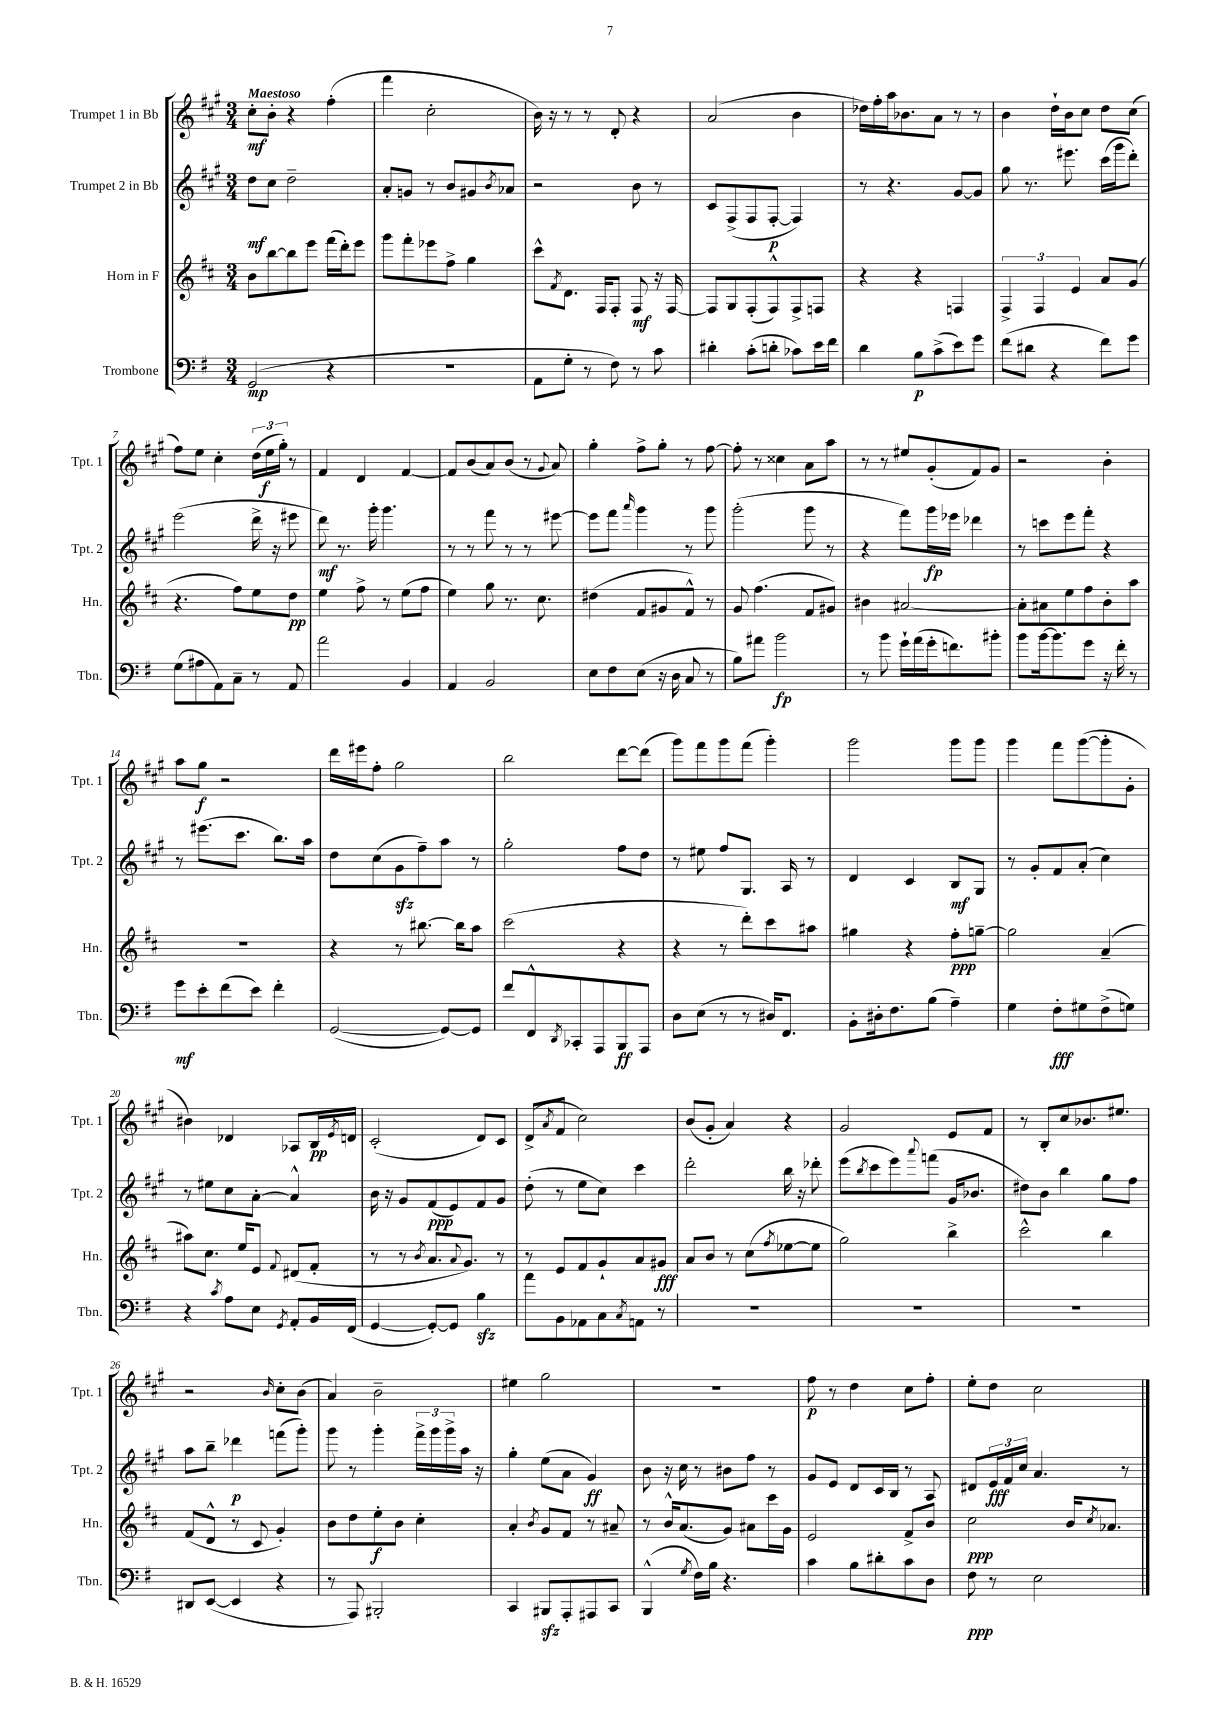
<<
\new StaffGroup <<
\new Staff = "s0" \with { instrumentName = "Trumpet 1 in Bb" shortInstrumentName = "Tpt. 1" } {
    \clef treble \key a \major \numericTimeSignature \time 3/4 \tempo "Maestoso"
    cis''8-.\mf b'8-. r4 fis''4-.( |
    fis'''4 cis''2-. |
    b'16) r16 r8 r8 d'8-. r4 |
    a'2( b'4 |
    des''16) fis''16-. a''16 bes'8. a'8 r8 r8 |
    b'4 d''16-! b'16 cis''8 d''8 cis''8( |
    fis''8) e''8 cis''4-. \tuplet 3/2 { d''16( e''16\f gis''16-.) } r8 |
    fis'4 d'4 fis'4~ |
    fis'8 b'8( a'8) b'8( r8 \appoggiatura { gis'8 } a'8) |
    gis''4-. fis''8-> gis''8-. r8 fis''8~ |
    fis''8-. r8 cisis''4 a'8 a''8 |
    r8 r8 eis''8 gis'8-.( fis'8) gis'8 |
    r2 b'4-. |
    a''8 gis''8\f r2 |
    d'''16 eis'''16 fis''8-. gis''2 |
    b''2 d'''8~ d'''8( |
    gis'''8) fis'''8 gis'''8 fis'''8( gis'''4-.) |
    gis'''2 gis'''8 gis'''8 |
    gis'''4 fis'''8 gis'''8~( gis'''8-. gis'8-. |
    bis'4) des'4 aes8 b16\pp \acciaccatura { e'8 } d'16 |
    cis'2-.( d'8) cis'8 |
    d'8->( \acciaccatura { a'8 } fis'8 cis''2) |
    b'8( gis'8-. a'4) r4 |
    gis'2 e'8 fis'8 |
    r8 b8-. cis''8 bes'8. eis''8. |
    r2 \grace { b'16 } cis''8-. b'8( |
    a'4) b'2-- |
    eis''4 gis''2 |
    R2. |
    fis''8\p r8 d''4 cis''8 fis''8-. |
    e''8-. d''8 cis''2 \bar "|." |
}
\new Staff = "s1" \with { instrumentName = "Trumpet 2 in Bb" shortInstrumentName = "Tpt. 2" } {
    \clef treble \key a \major \numericTimeSignature \time 3/4
    d''8\mf cis''8 d''2-- |
    a'8-. g'8 r8 b'8 gis'8 \acciaccatura { b'8 } aes'8 |
    r2 b'8 r8 |
    cis'8 fis8->( fis8 fis8~-.\p fis4) |
    r8 r4. gis'8~ gis'8 |
    gis''8 r8. eis'''8. cis'''16( gis'''16 d'''8-.) |
    e'''2( d'''16-> r16 eis'''8 |
    d'''8\mf) r8. gis'''16-. gis'''4. |
    r8 r8 fis'''8 r8 r8 eis'''8~ |
    eis'''8 fis'''8 \grace { a'''16 } gis'''4 r8 gis'''8 |
    gis'''2-.( gis'''8 r8 |
    r4 fis'''8) gis'''16\fp ees'''16 des'''4 |
    r8 c'''8 e'''8 fis'''8-. r4 |
    r8 eis'''8.( cis'''8. b''8.) a''16 |
    d''8 cis''8( gis'8\sfz fis''8--) a''8 r8 |
    gis''2-. fis''8 d''8 |
    r8 eis''8 fis''8 gis8. a16 r8 |
    d'4 cis'4 b8\mf gis8 |
    r8 gis'8-. fis'8 a'8-.( cis''4) |
    r8 eis''8 cis''8 a'8~-. a'4-^ |
    b'16 r16 gis'8 fis'8\ppp( e'8) fis'8 gis'8 |
    d''8-.( r8 e''8 cis''8) cis'''4 |
    d'''2-. b''16 r16 des'''8-. |
    e'''8( \acciaccatura { b''8 } cis'''8 e'''8) \appoggiatura { a'''8 } f'''8( gis'16 bes'8. |
    dis''8) b'8 b''4 gis''8 fis''8 |
    a''8 b''8-- des'''4\p f'''8( gis'''8-.) |
    gis'''8 r8 gis'''4-. \tuplet 3/2 { fis'''16-> gis'''16 gis'''16-> } a''16 r16 |
    gis''4-. e''8( a'8 gis'4\ff) |
    b'8 r16 cis''16 r8 bis'8 fis''8 r8 |
    gis'8 e'8 d'8 cis'16 b16 r8 a8 |
    dis'8 \tuplet 3/2 { e'16\fff fis'16 cis''16 } a'4. r8 \bar "|." |
}
\new Staff = "s2" \with { instrumentName = "Horn in F" shortInstrumentName = "Hn." } {
    \clef treble \key d \major \numericTimeSignature \time 3/4
    b'8 b''8~ b''8 e'''8 fis'''16( d'''16-.) e'''8 |
    g'''8 fis'''8-. ees'''8 fis''8-> g''4 |
    cis'''8-^ \acciaccatura { fis'8 } d'8. fis16 fis8-. fis8\mf r16 fis16~ |
    fis8 g8 fis8-.( fis8-^) fis8-> f8 |
    r4 r4 f4 |
    \tuplet 3/2 { fis4-> fis4 e'4 } a'8 g'8( |
    r4. fis''8) e''8 d''8\pp |
    e''4 fis''8-> r8 e''8( fis''8 |
    e''4) g''8 r8. cis''8. |
    dis''4( fis'8 gis'8 fis'8-^) r8 |
    g'8 fis''4.( fis'8 gis'8) |
    bis'4 ais'2~ |
    ais'8-. ais'8 e''8 fis''8 b'8-. a''8 |
    R2. |
    r4 r8 bis''8.~ bis''16 a''8 |
    cis'''2( r4 |
    r4 r8 d'''8-.) cis'''8 ais''8 |
    gis''4 r4 fis''8-.\ppp g''8~-- |
    g''2 a'4--( |
    ais''8) cis''8. e''16 e'8 \appoggiatura { fis'8 } dis'8( fis'8-. |
    r8 r8 \acciaccatura { b'8 } a'8. \appoggiatura { a'8 } g'8.) r8 |
    r8 e'8 fis'8 g'8-! a'8 gis'8\fff |
    a'8 b'8 r8 cis''8( \acciaccatura { fis''8 } ees''8~ ees''8 |
    g''2) b''4-> |
    cis'''2-^ b''4 |
    fis'8( d'8-^ r8 cis'8 g'4-.) |
    b'8 d''8 e''8-.\f b'8 cis''4-. |
    a'4-. \acciaccatura { b'8 } g'8 fis'8 r8 ais'8-- |
    r8 b'16-^ a'8.( g'8) ais'8 cis'''16 g'16 |
    e'2 fis'8-> b'8 |
    cis''2\ppp b'16 \acciaccatura { cis''8 } aes'8. \bar "|." |
}
\new Staff = "s3" \with { instrumentName = "Trombone" shortInstrumentName = "Tbn." } {
    \clef bass \key g \major \numericTimeSignature \time 3/4
    g,2\mp( r4 |
    R2. |
    a,8 g8-. r8 fis8) r8 c'8 |
    dis'4-. c'8-.( d'8-. ces'8) e'16 fis'16 |
    d'4 b8\p c'8->( e'8) g'8 |
    fis'8( dis'8 r4 fis'8) g'8 |
    g8( ais8 a,8) c8-- r8 a,8 |
    a'2 b,4 |
    a,4 b,2 |
    e8 fis8 e8( r16 d16 c8 r8 |
    b8) ais'8 b'2\fp |
    r8 b'8 g'16-! a'16( g'16-. f'8.) bis'8-. |
    b'8 b'16~ b'8. g'8 r16 fis'16-. r8 |
    g'8\mf e'8-. fis'8( e'8) fis'4-. |
    g,2~( g,8~) g,8 |
    fis'8 fis,8-^ \acciaccatura { d,8 } ces,8-. a,,8 b,,8\ff a,,8 |
    d8 e8( r8 r8 dis16) fis,8. |
    b,8-. dis16-. fis8. b8( a4--) |
    g4 fis8-.\fff gis8 fis8->( g8) |
    r4 \acciaccatura { c'8 } a8 e8 \acciaccatura { g,8 } a,8-. b,16 fis,16( |
    g,4~ g,8~-.) g,8 b4\sfz |
    a'8 b,8 aes,8 c8 \acciaccatura { c8 } a,8 r8 |
    R2. |
    R2. |
    R2. |
    dis,8 e,8~( e,4 r4 |
    r8 a,,8) bis,,2-. |
    c,4 bis,,8\sfz a,,8-. ais,,8 c,8 |
    b,,4-^( \acciaccatura { g8 } fis16) b16 r4. |
    c'4 b8 dis'8-. c'8 d8 |
    fis8\ppp r8 e2 \bar "|." |
}
>>
>>
